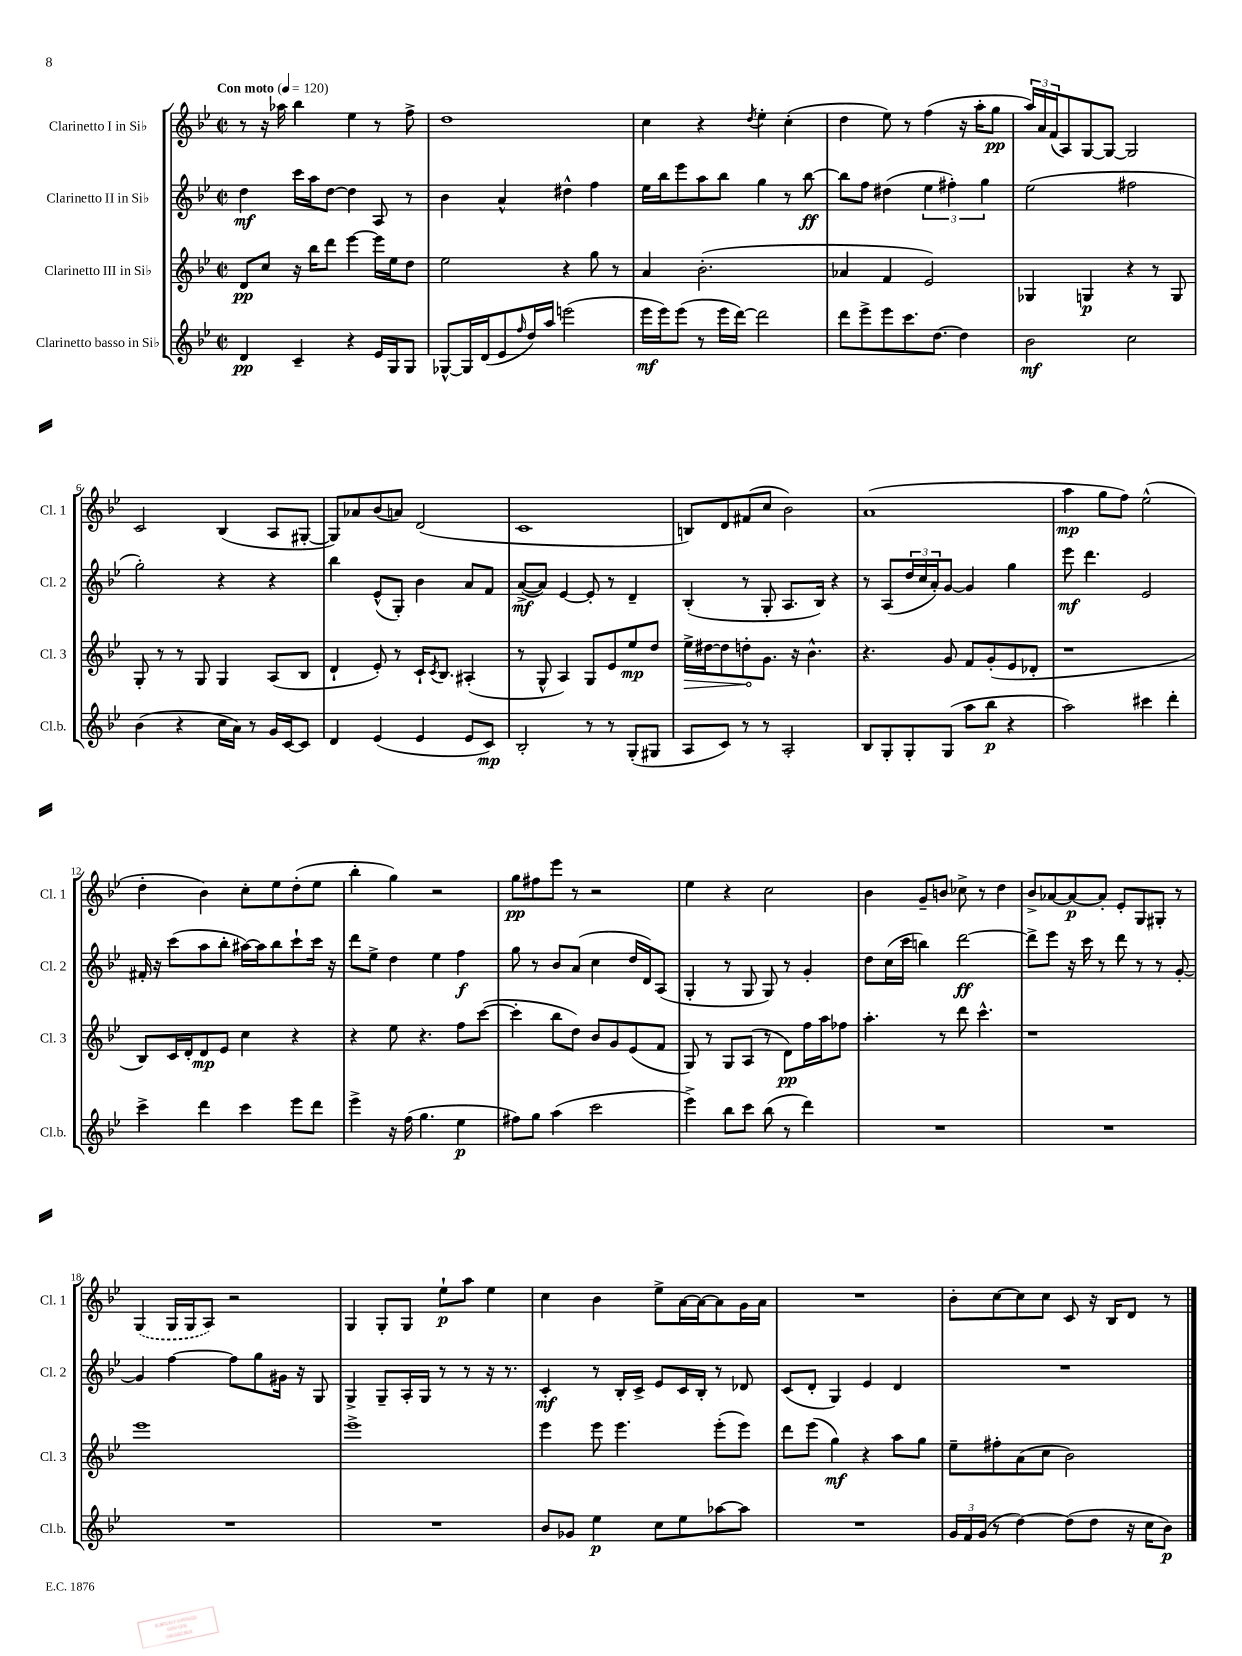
<<
\new StaffGroup <<
\new Staff = "s0" \with { instrumentName = "Clarinetto I in Sib" shortInstrumentName = "Cl. 1" } {
    \clef treble \key bes \major \defaultTimeSignature \time 2/2 \tempo "Con moto" 4 = 120
    r8 r16 aes''16 bes''4 ees''4 r8 f''8-> |
    d''1 |
    c''4 r4 \acciaccatura { d''8 } ees''4-. c''4-.( |
    d''4 ees''8) r8 f''4( r16 a''16-. g''8\pp |
    \tuplet 3/2 { a''16) a'16 f'16( } a8) g8~ g8~ g2 |
    c'2 bes4( a8 gis8~-. |
    gis8) aes'8 bes'8( a'8) d'2( |
    c'1 |
    b8) d'8 fis'8( c''8 bes'2) |
    a'1( |
    a''4\mp g''8 f''8) ees''2-^( |
    d''4-. bes'4) c''8-. ees''8 d''8-.( ees''8 |
    bes''4-. g''4) r2 |
    g''8\pp fis''8 ees'''8 r8 r2 |
    ees''4 r4 c''2 |
    bes'4 g'8-- b'8 ces''8-> r8 d''4 |
    bes'8-> aes'8~ aes'8~\p aes'8-. ees'8-. g8 gis8-. r8 |
    \once \slurDashed g4( g16 g16 a8) r2 |
    g4 g8-. g8 ees''8-!\p a''8 ees''4 |
    c''4 bes'4 ees''8-> a'16~ a'16~ a'8 g'16 a'16 |
    R1 |
    bes'8-. c''8~ c''8 c''8 c'8 r16 bes16 d'8 r8 \bar "|." |
}
\new Staff = "s1" \with { instrumentName = "Clarinetto II in Sib" shortInstrumentName = "Cl. 2" } {
    \clef treble \key bes \major \defaultTimeSignature \time 2/2
    d''4\mf c'''16 a''16 d''8~ d''4 a8 r8 |
    bes'4 a'4-^ dis''4-^ f''4 |
    ees''16 bes''16 ees'''8 a''8 bes''8 g''4 r8 bes''8~\ff |
    bes''8 f''8 dis''4( \tuplet 3/2 { ees''4 fis''4-.) g''4 } |
    ees''2( fis''2 |
    g''2-.) r4 r4 |
    bes''4 ees'8-^( g8-.) bes'4 a'8 f'8 |
    a'8~->\mf( a'8) ees'4~ ees'8-. r8 d'4-- |
    bes4-.( r8 g8-. a8. bes16) r4 |
    r8 a8( \tuplet 3/2 { d''16 c''16 a'16-.) } g'8~ g'4 g''4 |
    ees'''8\mf d'''4. ees'2 |
    fis'16-. r16 c'''8( a''8 bes''8-. ais''16~) ais''16 bes''8 c'''8-! c'''16 r16 |
    d'''8 ees''8-> d''4 ees''4 f''4\f |
    g''8 r8 bes'8 a'8( c''4 d''16 d'16) a8( |
    g4-. r8 g8 g8) r8 g'4-. |
    d''8 c''16( c'''16 b''4) d'''2~\ff |
    d'''8-> ees'''8 r16 c'''16 r8 d'''8 r8 r8 g'8~-. |
    g'4 f''4~ f''8 g''8 gis'16 r16 g8 |
    g4-> g8-- a16-. g16 r8 r8 r16 r8. |
    c'4-.\mf r8 bes16-. c'16-> ees'8 c'16 bes16-. r8 des'8 |
    c'8( d'8-. g4) ees'4 d'4 |
    R1 \bar "|." |
}
\new Staff = "s2" \with { instrumentName = "Clarinetto III in Sib" shortInstrumentName = "Cl. 3" } {
    \clef treble \key bes \major \defaultTimeSignature \time 2/2
    d'8\pp c''8 r16 bes''16 d'''8 ees'''4~ ees'''16 ees''16 d''8 |
    ees''2 r4 g''8 r8 |
    a'4 bes'2.-.( |
    aes'4 f'4 ees'2) |
    ges4 g4\p r4 r8 g8 |
    g8-. r8 r8 g8 g4 a8( bes8 |
    d'4-! ees'8-.) r8 c'16-! \acciaccatura { c'8 } bes8. ais4-.( |
    r8 g8-^ a4) g8 ees'8 ees''8\mp d''8 |
    \once \override Hairpin.circled-tip = ##t ees''16->\> dis''16~ dis''8 d''8-.\! g'8. r16 bes'4.-^ |
    r4. g'8 f'8 g'8-.( ees'8 des'8-. |
    r1 |
    bes8) c'16 d'16-. d'8\mp ees'8 c''4 r4 |
    r4 ees''8 r4. f''8 c'''8~( |
    c'''4-. bes''8 d''8) bes'8 g'8 ees'8( f'8 |
    g8) r8 g8 a8( r8 d'8\pp) f''16 a''16 fes''8 |
    a''4.-. r8 d'''8 c'''4.-^ |
    r1 |
    ees'''1 |
    ees'''1-> |
    ees'''4 ees'''8 ees'''4. ees'''8-.( ees'''8) |
    d'''8 ees'''8( g''4\mf) r4 a''8 g''8 |
    ees''8-- fis''8-. a'8( c''8 bes'2) \bar "|." |
}
\new Staff = "s3" \with { instrumentName = "Clarinetto basso in Sib" shortInstrumentName = "Cl.b." } {
    \clef treble \key bes \major \defaultTimeSignature \time 2/2
    d'4\pp c'4-- r4 ees'16 g16 g8 |
    ges8~-^ ges16 d'16( ees'8 \grace { f''16 } d''16) a''16 e'''2( |
    ees'''16\mf ees'''16) ees'''8( r8 ees'''16 d'''16~) d'''2 |
    d'''8 ees'''8-> ees'''8 c'''8. d''8.~ d''4 |
    bes'2\mf c''2 |
    bes'4( r4 c''16 a'16) r8 g'16 c'16~ c'8 |
    d'4 ees'4( ees'4 ees'8 c'8\mp) |
    bes2-. r8 r8 g8-.( gis8 |
    a8 c'8) r8 r8 a2-. |
    bes8 g8-. g8-. g8( a''8 bes''8\p r4 |
    a''2) cis'''4 d'''4-. |
    c'''4-> d'''4 c'''4 ees'''8 d'''8 |
    ees'''4-> r16 f''16( g''4. ees''4\p |
    fis''8) g''8 a''4( c'''2 |
    ees'''4->) bes''8 c'''8 bes''8( r8 d'''4) |
    R1 |
    R1 |
    R1 |
    R1 |
    bes'8 ges'8 ees''4\p c''8 ees''8 aes''8~ aes''8 |
    R1 |
    \tuplet 3/2 { g'16 f'16 g'16( } r8 d''4~) d''8( d''8 r16 c''16 bes'8\p) \bar "|." |
}
>>
>>
